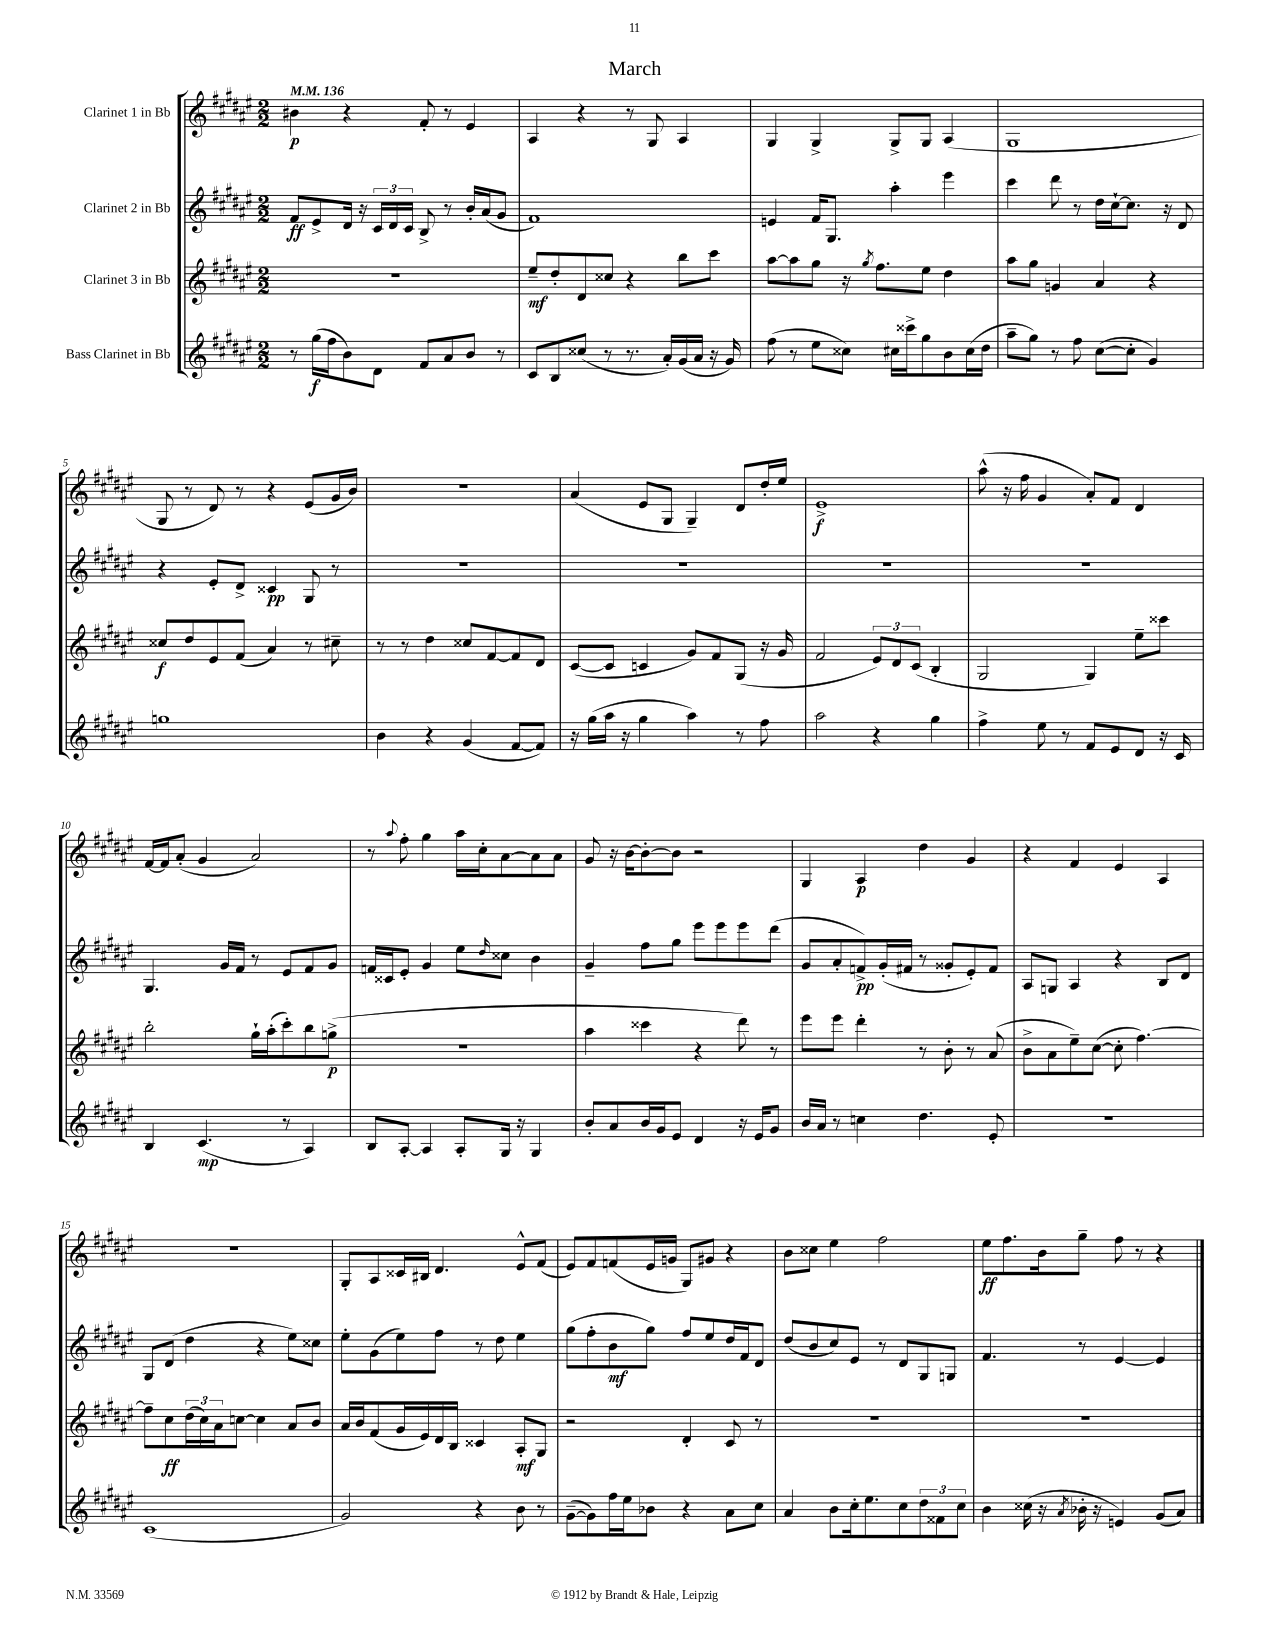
\header { title = "March" }
<<
\new StaffGroup <<
\new Staff = "s0" \with { instrumentName = "Clarinet 1 in Bb" } {
    \clef treble \key fis \major \numericTimeSignature \time 2/2 \tempo 4 = 136
    bis'4\p r4 fis'8-. r8 eis'4 |
    ais4 r4 r8 gis8 ais4 |
    gis4 gis4-> gis8-> gis8 ais4( |
    gis1 |
    gis8 r8 dis'8) r8 r4 eis'8( gis'16 b'16) |
    R1 |
    ais'4( eis'8 gis8 gis4--) dis'8 dis''16-. eis''16 |
    eis'1->\f |
    ais''8-^( r16 fis''16 gis'4 ais'8-.) fis'8 dis'4 |
    fis'16~ fis'16 ais'8-.( gis'4 ais'2) |
    r8 \appoggiatura { ais''8 } fis''8-. gis''4 ais''16 cis''16-. ais'8~ ais'8 ais'8 |
    gis'8 r16 b'16~ b'8~-. b'8 r2 |
    gis4 ais4\p dis''4 gis'4 |
    r4 fis'4 eis'4 ais4 |
    r1 |
    gis8-. ais8 cisis'16 bis16 dis'4. eis'8-^ fis'8( |
    eis'8) fis'8 f'8( eis'16 g'16 gis8) gis'8 r4 |
    b'8 cisis''8 eis''4 fis''2 |
    eis''8\ff fis''8. b'16 gis''8-- fis''8 r8 r4 \bar "|." |
}
\new Staff = "s1" \with { instrumentName = "Clarinet 2 in Bb" } {
    \clef treble \key fis \major \numericTimeSignature \time 2/2
    fis'8\ff eis'8-> dis'16 r16 \tuplet 3/2 { cis'16 dis'16 cis'16 } b8-> r8 b'16-. ais'16( gis'8 |
    fis'1) |
    e'4 fis'16 gis8. ais''4-. eis'''4 |
    cis'''4 dis'''8 r8 dis''16 cis''16~-! cis''8. r16 dis'8 |
    r4 eis'8-. dis'8-> cisis'4\pp gis8 r8 |
    R1 |
    R1 |
    R1 |
    R1 |
    gis4. gis'16 fis'16 r8 eis'8 fis'8 gis'8 |
    f'16 cisis'16 eis'8-. gis'4 eis''8 \grace { dis''16 } cisis''8 b'4 |
    gis'4-- fis''8 gis''8 eis'''8 eis'''8 eis'''8 dis'''8( |
    gis'8 ais'8-. f'8->\pp) gis'16-.( fis'16 r8 gisis'8-. eis'8-.) fis'8 |
    ais8 g8 ais4 r4 b8 dis'8 |
    gis8 dis'8( dis''4 r4 eis''8) cisis''8 |
    eis''8-. gis'8( eis''8) fis''8 r8 dis''8 eis''4 |
    gis''8( fis''8-. b'8\mf gis''8) fis''8 eis''8 dis''16 fis'16 dis'8 |
    dis''8( b'8 cis''8) eis'8 r8 dis'8 gis8 g8 |
    fis'4. r8 eis'4~ eis'4 \bar "|." |
}
\new Staff = "s2" \with { instrumentName = "Clarinet 3 in Bb" } {
    \clef treble \key fis \major \numericTimeSignature \time 2/2
    r1 |
    eis''8--\mf dis''8-. dis'8 cisis''8 r4 b''8 cis'''8 |
    ais''8~ ais''8 gis''8 r16 \acciaccatura { gis''8 } fis''8. eis''8 dis''4 |
    ais''8 gis''8 g'4 ais'4 r4 |
    cisis''8\f dis''8 eis'8 fis'8( ais'4) r8 cis''8-- |
    r8 r8 dis''4 cisis''8 fis'8~ fis'8 dis'8 |
    cis'8~( cis'8 c'4 gis'8) fis'8 gis8( r16 gis'16 |
    fis'2 \tuplet 3/2 { eis'8) dis'8 cis'8( } b4-. |
    gis2 gis4) eis''8-- cisis'''8 |
    b''2-. gis''16-! ais''16-.( cis'''8-.) b''8 g''8->\p( |
    r1 |
    ais''4 cisis'''4 r4 dis'''8) r8 |
    eis'''8 eis'''8 dis'''4-. r8 b'8-. r8 ais'8( |
    b'8-> ais'8 eis''8--) cis''8~( cis''8-. fis''4.~) |
    fis''8-- cis''8\ff \tuplet 3/2 { dis''16( cis''16) ais'16 } c''8~ c''4 ais'8 b'8 |
    ais'16 b'16 fis'8( gis'16 eis'16) dis'16 b16 cisis'4 ais8-.\mf gis8 |
    r2 dis'4-. cis'8 r8 |
    R1 |
    R1 \bar "|." |
}
\new Staff = "s3" \with { instrumentName = "Bass Clarinet in Bb" } {
    \clef treble \key fis \major \numericTimeSignature \time 2/2
    r8 gis''16\f( fis''16 b'8) dis'8 fis'8 ais'8 b'8 r8 |
    cis'8 b8 cisis''8( r8 r8. ais'16-.) gis'16( ais'16 r16 gis'16) |
    fis''8( r8 eis''8 cisis''8) cis''16 cisis'''16-> gis''8 b'8 cis''16( dis''16 |
    ais''8-- gis''8) r8 fis''8 cis''8~( cis''8-. gis'4) |
    g''1 |
    b'4 r4 gis'4( fis'8~ fis'8) |
    r16 gis''16( ais''16 r16 gis''4 ais''4) r8 fis''8 |
    ais''2 r4 gis''4 |
    fis''4-> eis''8 r8 fis'8 eis'8 dis'8 r16 cis'16 |
    b4 cis'4.\mp( r8 ais4) |
    b8 ais8~-. ais4 ais8-. gis16 r16 gis4 |
    b'8-. ais'8 b'16 gis'16 eis'8 dis'4 r16 eis'16 gis'8 |
    b'16 ais'16 r8 c''4 dis''4. eis'8-. |
    R1 |
    cis'1( |
    gis'2) r4 b'8 r8 |
    gis'8~--( gis'8) fis''16 eis''16 bes'8 r4 ais'8 cis''8 |
    ais'4 b'8 cis''16-. eis''8. cis''8 \tuplet 3/2 { dis''8 fisis'8 cis''8 } |
    b'4 cisis''16( r16 \acciaccatura { ais'8 } bes'16-. r16 e'4) gis'8( ais'8) \bar "|." |
}
>>
>>
